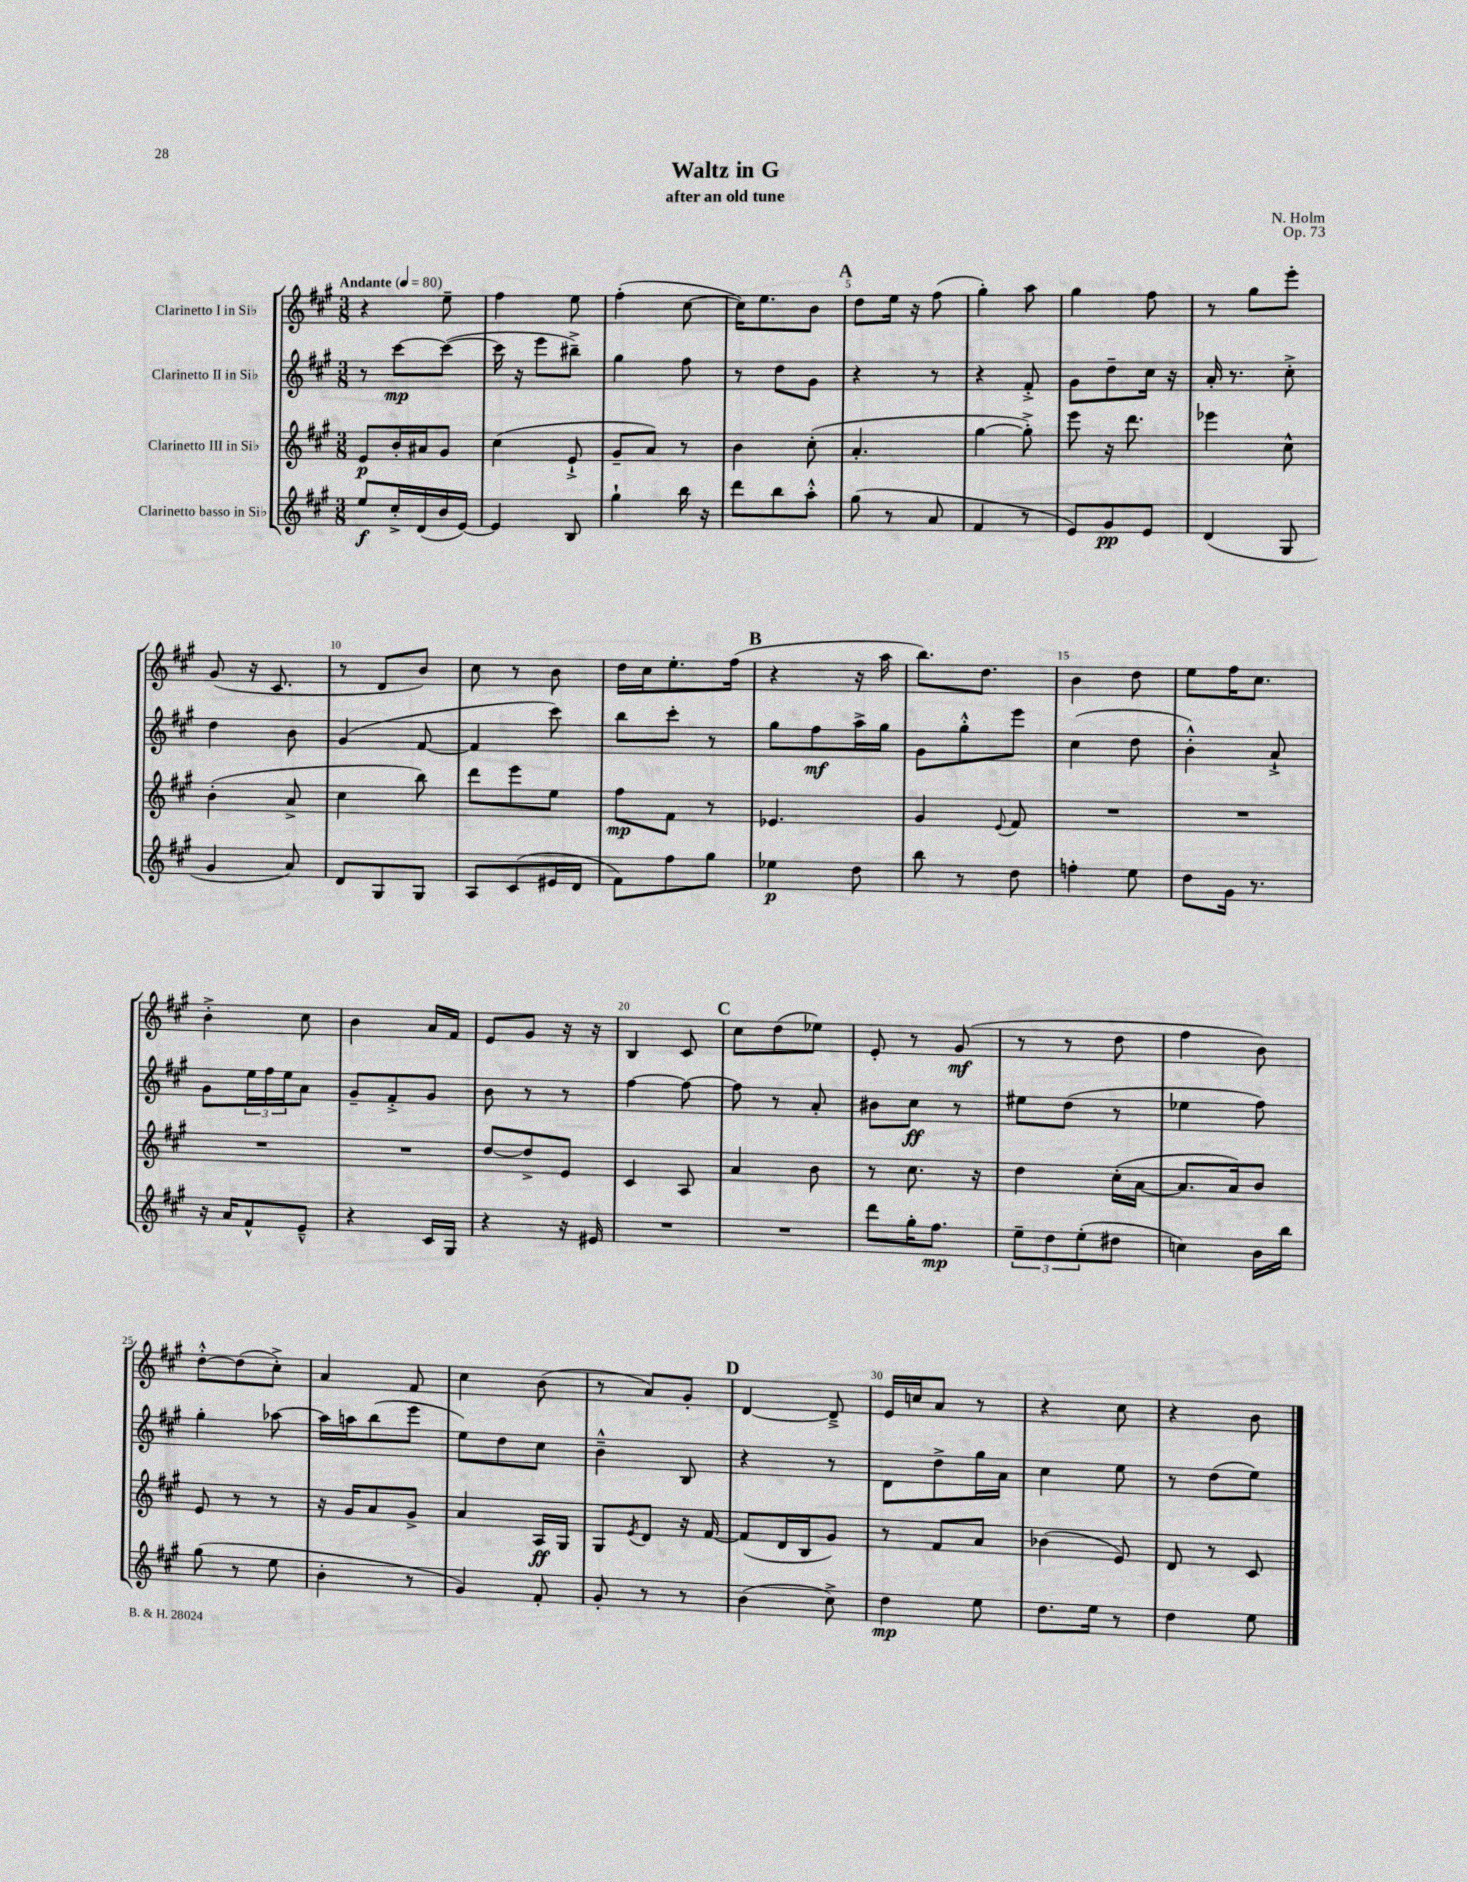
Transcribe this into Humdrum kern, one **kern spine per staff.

**kern	**kern	**kern	**kern
*staff4	*staff3	*staff2	*staff1
*clefG2	*clefG2	*clefG2	*clefG2
*k[f#c#g#]	*k[f#c#g#]	*k[f#c#g#]	*k[f#c#g#]
*M3/8	*M3/8	*M3/8	*M3/8
*MM80	*MM80	*MM80	*MM80
8ee	8e	8r	4r
16cc#'^	16b'	[8ccc#	.
(16d	16a#	.	.
16b	8g#	(8ccc#_	8ee~
[16e)	.	.	.
=	=	=	=
4e]	(4cc#	16ccc#]	4ff#
.	.	16r	.
.	.	8eee	.
8B	8e`^	8bb#~^)	8ee
=	=	=	=
4gg#`	8g#~	4gg#	(4ff#'
.	8a)	.	.
16bb	8r	8ff#	[8cc#
16r	.	.	.
=	=	=	=
8ddd	4b	8r	16cc#])
.	.	.	8.ee
8bb	.	8dd	.
8aa'^^	(8cc#'	8g#	8b
=	=	=	=
(8gg#	4.a'	4r	8dd
8r	.	.	16ee
.	.	.	16r
8a	.	8r	(8ff#
=	=	=	=
4f#	[4gg#	4r	4gg#')
8r	8gg#'^])	8f#'^	8aa
=	=	=	=
8e)	8eee	8g#	4gg#
8g#	16r	8dd~	.
.	8.ddd	.	.
8e	.	16cc#	8ff#
.	.	16r	.
=	=	=	=
(4d	4eee-	16a'	8r
.	.	8.r	.
.	.	.	8gg#
8G#	8cc#^^	8cc#'^	8eee'
=	=	=	=
4g#	(4b'	4dd	(8g#
.	.	.	16r
.	.	.	8.c#
8a)	8a^	8b	.
=	=	=	=
8d	4cc#	(4g#	8r
8G#	.	.	8d
8G#	8bb)	[8f#	8b)
=	=	=	=
8A	8ddd	4f#]	8cc#
(8c#	8eee	.	8r
16e#	8ee	8ccc#)	8b
16d	.	.	.
=	=	=	=
8f#)	8ff#	8bb	16dd
.	.	.	16cc#
8ff#	8f#	8ccc#'	8.ee'
8gg#	8r	8r	.
.	.	.	(16ff#
=	=	=	=
4ee-	4.e-	8gg#	4r
.	.	8ff#	.
8dd	.	16aa^	16r
.	.	16gg#	16aa
=	=	=	=
8bb	4g#	8g#	8.bb)
8r	.	8gg#'^^	.
.	.	.	8.dd
.	8qqe	.	.
8dd	8f#	8eee	.
=	=	=	=
4ff'	4.r	(4cc#	4b
8ee	.	8dd	8dd
=	=	=	=
8dd	4.r	4b'^^)	8ee
16g#	.	.	16ff#
8.r	.	.	8.cc#
.	.	8a`^	.
=	=	=	=
16r	4.r	8g#	4b'^
16a	.	.	.
8f#^^	.	24ee	.
.	.	24ff#	.
.	.	24ee	.
8e~^^	.	8a	8cc#
=	=	=	=
4r	4.r	8g#~	4b
.	.	8f#'^	.
16c#	.	8g#	16a
16G#	.	.	16f#
=	=	=	=
4r	[8dd	8b	8e
.	8dd^]	8r	8g#
16r	8e	8r	16r
16e#	.	.	16r
=	=	=	=
4.r	4c#	[4ff#	4B
.	8A	8ff#_	8c#
=	=	=	=
4.r	4a	8ff#]	8cc#
.	.	8r	(8dd
.	8b	8a'	8ee-)
=	=	=	=
8ddd	8r	8b#	8e'
16gg#'	8.cc#	8cc#	8r
8.ff#	.	.	.
.	.	8r	(8g#
.	16r	.	.
=	=	=	=
12ee~	4dd	8ee#	8r
12dd	.	.	.
.	.	(8dd	8r
(12ee'	.	.	.
8dd#	(16cc#'	8r	8dd
.	[16a	.	.
=	=	=	=
4cc)	8.a]	4ee-	4ff#
.	16a)	.	.
16b	8b	8ff#)	8b)
16bb	.	.	.
=	=	=	=
(8gg#	8e	4gg#'	[8dd'^^
8r	8r	.	(8dd]
8ee	8r	[8aa-	8cc#'^)
=	=	=	=
4b'	16r	16aa-]	4a
.	16g#	16aa	.
.	8a	(8bb	.
8r	8g#^	8eee	8f#
=	=	=	=
4g#)	4a	8ee)	4cc#
.	.	8dd	.
8f#'	16A	8cc#	(8b
.	16G#	.	.
=	=	=	=
8g#'	8G#	4b~^^	8r
.	8qe	.	.
8r	8d	.	8a)
8r	16r	8B	8g#'
.	[16f#	.	.
=	=	=	=
(4b	(8f#]	4r	[4d
.	16d	.	.
.	16B	.	.
8cc#^)	8g#)	8r	8d~^]
=	=	=	=
4dd	8r	8d	16e
.	.	.	16cc
.	8f#	8dd^	8a
8ee	8a	16gg#	8r
.	.	16a	.
=	=	=	=
8.dd	(4b-	4cc#	4r
16ee	.	.	.
8r	8e)	8ee	8cc#
=	=	=	=
4dd	8d	8r	4r
.	8r	(8dd	.
8ee	8c#	8ee)	8b
==	==	==	==
*-	*-	*-	*-
